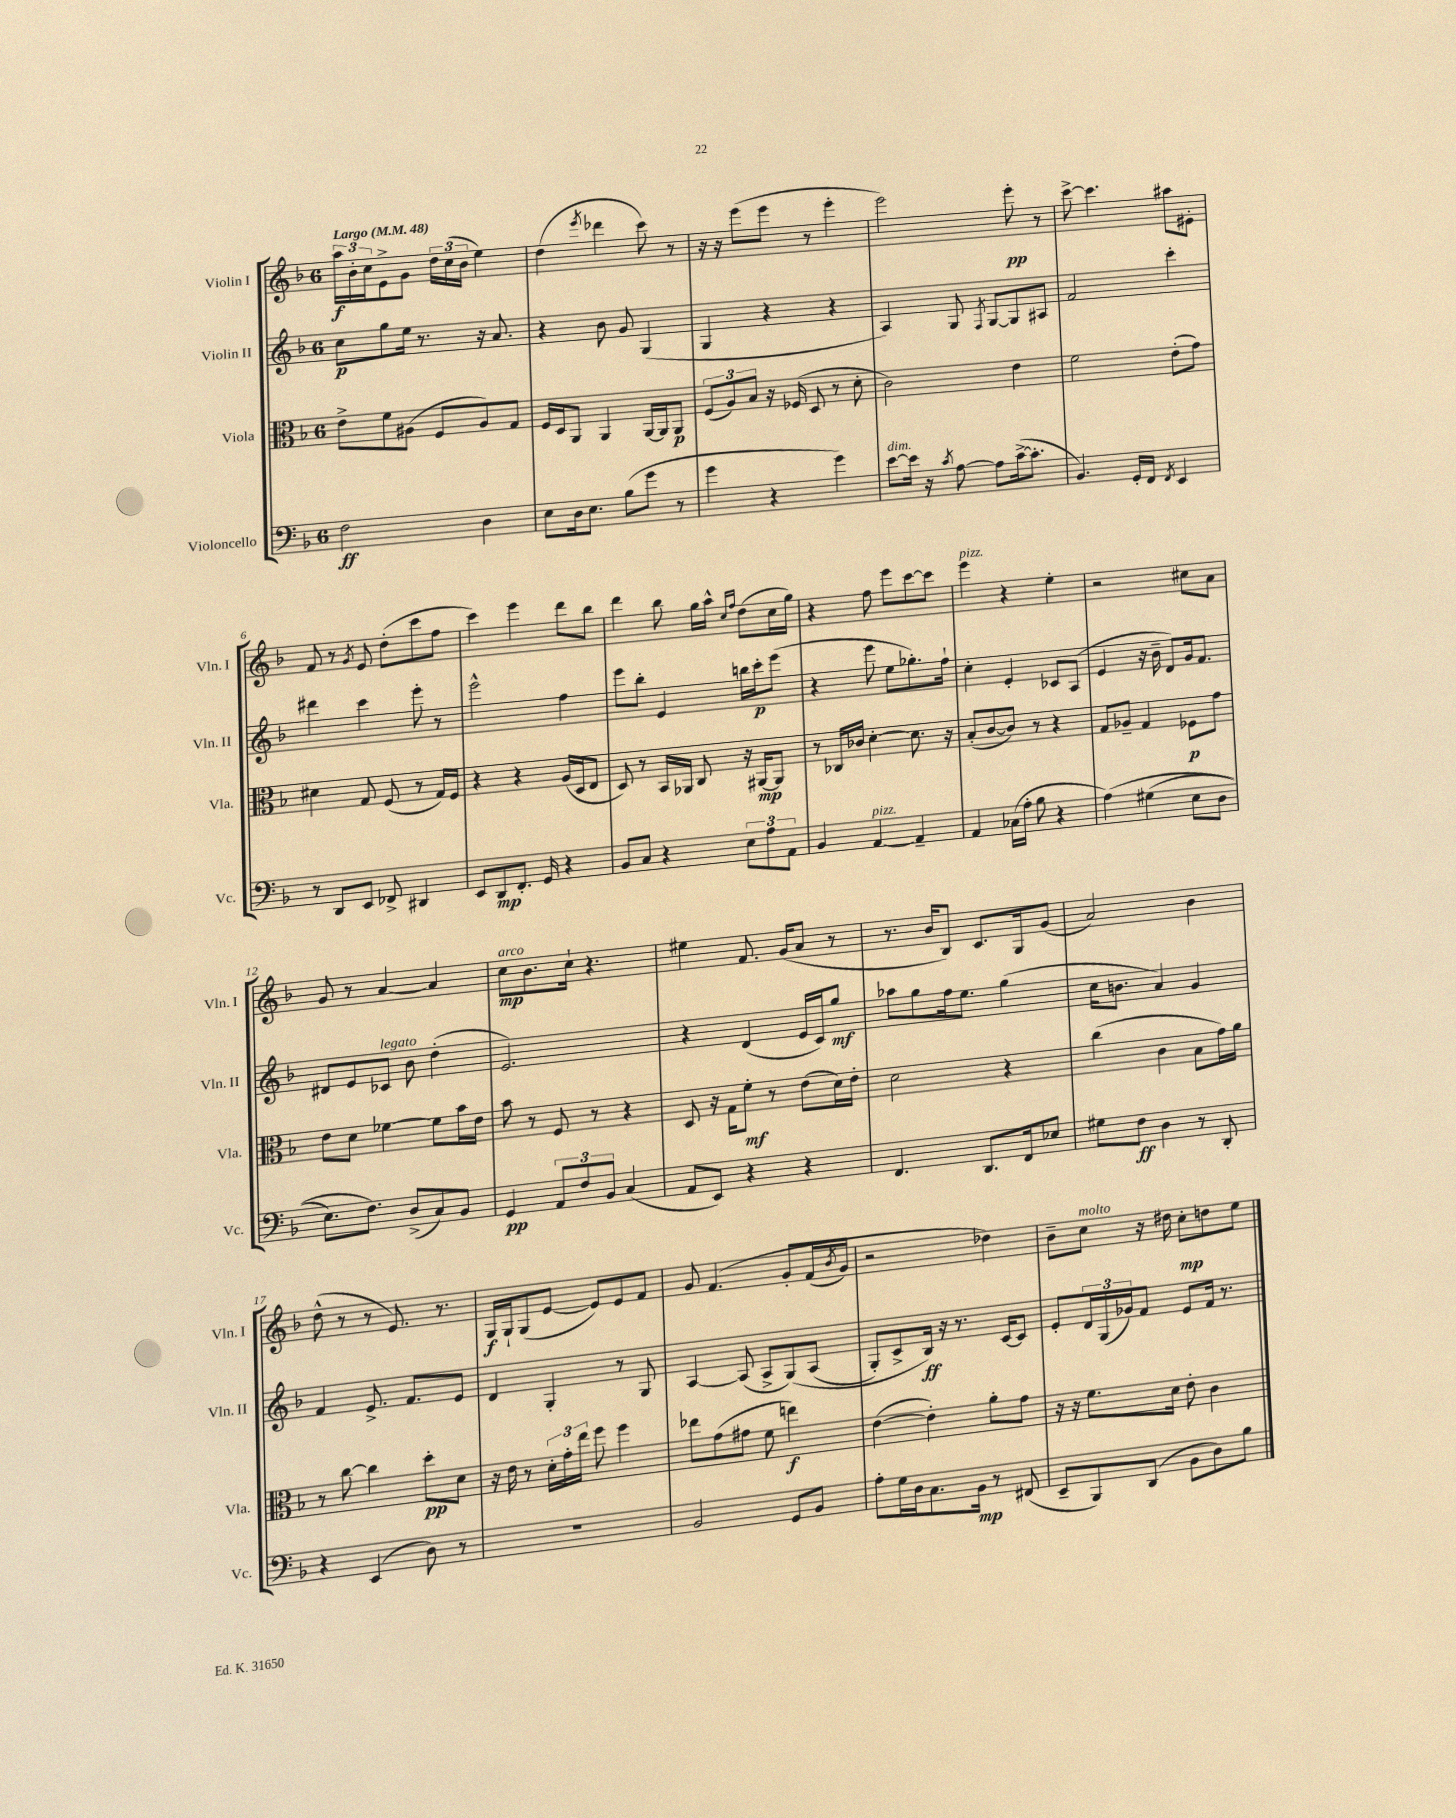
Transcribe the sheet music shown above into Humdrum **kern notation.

**kern	**dynam	**kern	**dynam	**kern	**dynam	**kern	**dynam
*part4	*part4	*part3	*part3	*part2	*part2	*part1	*part1
*staff4	*staff4	*staff3	*staff3	*staff2	*staff2	*staff1	*staff1
*I"Violoncello	*	*I"Viola	*	*I"Violin II	*	*I"Violin I	*
*I'Vc.	*	*I'Vla.	*	*I'Vln. II	*	*I'Vln. I	*
*clefF4	*	*clefC3	*	*clefG2	*	*clefG2	*
*k[b-]	*	*k[b-]	*	*k[b-]	*	*k[b-]	*
*M6/8	*	*M6/8	*	*M6/8	*	*M6/8	*
*MM48	*	*MM48	*	*MM48	*	*MM48	*
=1	=1	=1	=1	=1	=1	=1	=1
!	!	!	!	!	!	!LO:TX:a:B:t=Largo	!
2F\	ff	8e^\L	.	8cc\L	p	24aa\LL	f
.	.	.	.	.	.	24b-'\	.
.	.	.	.	.	.	24cc\J	.
.	.	8f\	.	8gg\	.	8e^\	.
.	.	(8A#X\J	.	16ee\Jk	.	8g\J	.
.	.	.	.	8.r	.	.	.
.	.	8F/L	.	.	.	24dd\LL	.
.	.	.	.	.	.	(24cc\	.
.	.	.	.	.	.	24b-\JJ	.
4D\	.	8A#/)	.	16r	.	4ee\)	.
.	.	.	.	8.a/	.	.	.
.	.	8G/J	.	.	.	.	.
=2	=2	=2	=2	=2	=2	=2	=2
8E\L	.	16F/LL	.	4r	.	(4dd\	.
.	.	16D/J	.	.	.	.	.
16D\k	.	8AA/J	.	.	.	.	.
8.E\J	.	.	.	.	.	.	.
.	.	.	.	.	.	8qeee/	.
.	.	4AA/	.	8b-\	.	4ddd-X\	.
(8B-\L	.	.	.	8g/	.	.	.
8g\J	.	[16AA/LL	.	(4G/	.	8ccc\)	.
.	.	16AA/J]	.	.	.	.	.
8r	.	8AA/J	p	.	.	8r	.
=3	=3	=3	=3	=3	=3	=3	=3
4g\	.	(12F/L	.	4G/	.	16r	.
.	.	.	.	.	.	16r	.
.	.	12A/)	.	.	.	.	.
.	.	.	.	.	.	(8eee\L	.
.	.	12B-/J	.	.	.	.	.
4r	.	16r	.	4r	.	8eee\J	.
.	.	(16F-X/	.	.	.	.	.
.	.	8D/	.	.	.	8r	.
4g\)	.	8r	.	4r	.	4eee'\	.
.	.	8d'\	.	.	.	.	.
=4	=4	=4	=4	=4	=4	=4	=4
!LO:TX:a:i:t=dim.	!	!	!	!	!	!	!
[8e\L	.	2c\)	.	4A/)	.	2eee\)	.
16e\Jk]	.	.	.	.	.	.	.
16r	.	.	.	.	.	.	.
8qc/	.	.	.	.	.	.	.
[8A\	.	.	.	8G/	.	.	.
.	.	.	.	8qF/	.	.	.
8A\L]	.	.	.	[8G/L	.	.	.
([16c^\k	.	4e\	.	8G/]	.	8eee'\	pp
8.c'\J]	.	.	.	.	.	.	.
.	.	.	.	8A#X/J	.	8r	.
=5	=5	=5	=5	=5	=5	=5	=5
4.BB-/)	.	2f\	.	2f/	.	[8ccc^\	.
.	.	.	.	.	.	4.ccc\]	.
16GG'/LL	.	.	.	.	.	.	.
16FF/JJ	.	.	.	.	.	.	.
8qFF/	.	.	.	.	.	.	.
4EE/	.	(8e'\L	.	4ccc'\	.	8aa#X\L	.
.	.	8g\J)	.	.	.	8e#X'\J	.
!!LO:LB:g=z
=6	=6	=6	=6	=6	=6	=6	=6
8r	.	4d#X\	.	4ddd#X\	.	8f/	.
8DD/L	.	.	.	.	.	8r	.
.	.	.	.	.	.	8qg/	.
8EE/J	.	8G/	.	4ccc\	.	8e/	.
8FF-X^/	.	(8F/	.	.	.	(8dd'\L	.
4DD#X/	.	8r	.	8eee'\	.	8ccc\	.
.	.	16G/LL)	.	8r	.	8ff\J	.
.	.	16F/JJ	.	.	.	.	.
=7	=7	=7	=7	=7	=7	=7	=7
8EE/L	.	4r	.	2eee^^\	.	4ccc\)	.
8DD/	mp	.	.	.	.	.	.
8.FF'/J	.	4r	.	.	.	4eee\	.
16GG/	.	.	.	.	.	.	.
4r	.	(16A/LL	.	4ff\	.	8ddd\L	.
.	.	16D/J	.	.	.	.	.
.	.	8E/J	.	.	.	8bb-\J	.
=8	=8	=8	=8	=8	=8	=8	=8
8BB-/L	.	8D/)	.	8eee\L	.	4ddd\	.
8C/J	.	8r	.	8bb-'\J	.	.	.
4r	.	16BB-/LL	.	4e/	.	8bb-\	.
.	.	16AA-X/JJ	.	.	.	.	.
.	.	8C/	.	.	.	16gg\LL	.
.	.	.	.	.	.	16aa^^\JJ	.
.	.	.	.	.	.	16qqcc/LL	.
.	.	.	.	.	.	16qqff/JJ	.
12E\L	.	16r	.	16bbn\LL	.	(8dd\L	.
.	.	[16AA#X/KL	mp	16ccc'\J	p	.	.
12A\	.	.	.	.	.	.	.
.	.	8AA#/J]	.	(8eee\J	.	16cc\L	.
12AA\J	.	.	.	.	.	.	.
.	.	.	.	.	.	16gg\JJ)	.
=9	=9	=9	=9	=9	=9	=9	=9
4BB-/	.	8r	.	4r	.	4r	.
.	.	16C-X/LL	.	.	.	.	.
.	.	16c-X/JJ	.	.	.	.	.
!LO:TX:a:i:t=pizz.	!	!	!	!	!	!	!
[4AA/	.	[4d'\	.	8eee\	.	8ff\	.
.	.	.	.	8ee\L	.	8eee\L	.
4AA~/]	.	8.d\]	.	8.gg-X'\)	.	[8ccc\	.
.	.	.	.	.	.	8ccc\J]	.
.	.	16r	.	16ff`\Jk	.	.	.
=10	=10	=10	=10	=10	=10	=10	=10
!	!	!	!	!	!	!LO:TX:a:i:t=pizz.	!
4AA/	.	(8B-'/L	.	4cc'\	.	4eee\	.
.	.	[8c/	.	.	.	.	.
(16C-X\LL	.	8c/J])	.	4e'/	.	4r	.
16A'\JJ	.	.	.	.	.	.	.
8B-\	.	8r	.	.	.	.	.
4r	.	4r	.	8c-X/L	.	4ee'\	.
.	.	.	.	(8A/J	.	.	.
=11	=11	=11	=11	=11	=11	=11	=11
(4A\)	.	8G/L	.	4e/	.	2r	.
.	.	8A-X~/J	.	.	.	.	.
(4G#X\	.	4G/	.	16r	.	.	.
.	.	.	.	16b-~\	.	.	.
.	.	.	.	8d/L)	.	.	.
8E\L	.	8F-X\L	p	16g/k	.	8cc#X\L	.
.	.	.	.	8.f/J	.	.	.
8D\J	.	8g\J	.	.	.	8a\J	.
!!LO:LB:g=z
=12	=12	=12	=12	=12	=12	=12	=12
8.E\L)	.	8e\L	.	8d#X/L	.	8g/	.
.	.	8d\J	.	8e/	.	8r	.
8.F\J)	.	.	.	.	.	.	.
!	!	!	!	!LO:TX:a:i:t=legato	!	!	!
.	.	[4f-X\	.	8c-X/J	.	[4a/	.
(8D^/L	.	.	.	8b-\	.	.	.
8C/)	.	8f-\L]	.	(4dd'\	.	4a/]	.
8BB-/J	.	16b-\L	.	.	.	.	.
.	.	16e\JJ	.	.	.	.	.
=13	=13	=13	=13	=13	=13	=13	=13
!	!	!	!	!	!	!LO:TX:a:i:t=arco	!
4GG/	pp	8b-\	.	2.e/)	.	8cc\L	mp
.	.	8r	.	.	.	8.b-\	.
12AA/L	.	8F/	.	.	.	.	.
.	.	.	.	.	.	16cc`\Jk	.
12F/	.	.	.	.	.	.	.
.	.	8r	.	.	.	4.r	.
12BB-/J	.	.	.	.	.	.	.
(4C/	.	4r	.	.	.	.	.
=14	=14	=14	=14	=14	=14	=14	=14
8AA/L	.	8D/	.	4r	.	4ee#X\	.
8EE/J)	.	16r	.	.	.	.	.
.	.	16G\KL	.	.	.	.	.
4r	.	8f'\J	mf	(4d/	.	8.f/	.
.	.	8r	.	.	.	.	.
.	.	.	.	.	.	(16g/KL	.
4r	.	(8e\L	.	16e/LL	.	8a/J	.
.	.	.	.	16c/J)	.	.	.
.	.	16d\L)	.	8gg/J	mf	8r	.
.	.	16e'\JJ	.	.	.	.	.
=15	=15	=15	=15	=15	=15	=15	=15
4.FF/	.	2d\	.	8aa-X\L	.	8.r	.
.	.	.	.	8gg\	.	.	.
.	.	.	.	.	.	16b-/KL	.
.	.	.	.	16ff\k	.	8B-/J)	.
.	.	.	.	8.ee\J	.	.	.
8.DD/L	.	.	.	.	.	8.c/L	.
.	.	4r	.	(4gg\	.	.	.
16FF/k	.	.	.	.	.	16G/k	.
8E-X/J	.	.	.	.	.	(8g/J	.
=16	=16	=16	=16	=16	=16	=16	=16
8G#X\L	.	(4cc\	.	16cc\KL	.	2a/)	.
.	.	.	.	8.bn\J	.	.	.
8F\J	ff	.	.	.	.	.	.
4D\	.	4c\	.	4a/)	.	.	.
8r	.	8B-\L	.	4g/	.	4b-\	.
8DD'/	.	16g\L)	.	.	.	.	.
.	.	16a\JJ	.	.	.	.	.
!!LO:LB:g=z
=17	=17	=17	=17	=17	=17	=17	=17
4r	.	8r	.	4f/	.	(8dd^^\	.
.	.	[8cc\	.	.	.	8r	.
(4EE/	.	4cc\]	.	8.e^/	.	8r	.
.	.	.	.	.	.	8.e/)	.
.	.	.	.	8.f/L	.	.	.
8D\)	.	8dd'\L	pp	.	.	.	.
.	.	.	.	.	.	8.r	.
8r	.	8d\J	.	8e/J	.	.	.
=18	=18	=18	=18	=18	=18	=18	=18
2.r	.	16r	.	4d/	.	16G/LL	f
.	.	16e\	.	.	.	16G`/J	.
.	.	8r	.	.	.	(8G/	.
.	.	24d'\LL	.	4G'/	.	[8e/J	.
.	.	24g'\	.	.	.	.	.
.	.	24ee\JJ	.	.	.	.	.
.	.	8ff\	.	.	.	8e/L])	.
.	.	4ff\	.	8r	.	8e/	.
.	.	.	.	8G/	.	8f/J	.
=19	=19	=19	=19	=19	=19	=19	=19
2BB-/	.	8ee-X\L	.	[4A/	.	8g/	.
.	.	(8g\	.	.	.	(4.f/	.
.	.	8g#X\J	.	(8A/]	.	.	.
.	.	8f\	.	8A^/L	.	.	.
8GG/L	.	4een\)	f	(8G/)	.	8g'/L	.
8BB-/J	.	.	.	(8A/J	.	(16f/L	.
.	.	.	.	.	.	8qb-/	.
.	.	.	.	.	.	16g/JJ)	.
=20	=20	=20	=20	=20	=20	=20	=20
8A'\L	.	([4e\	.	8G'/L)	.	2r	.
16G\L	.	.	.	8c^/	.	.	.
16D\J	.	.	.	.	.	.	.
8.C\	.	4e'\])	.	16B-/Jk)	ff	.	.
.	.	.	.	16r	.	.	.
.	.	.	.	8.r	.	.	.
16BB-\Jk	mp	.	.	.	.	.	.
8r	.	8a'\L	.	.	.	4dd-X\)	.
.	.	.	.	[16c/KL	.	.	.
(8FF#X/	.	8g\J	.	8c/J]	.	.	.
=21	=21	=21	=21	=21	=21	=21	=21
8EE~/L	.	16r	.	8e'/L	.	8b-~\L	.
.	.	16r	.	.	.	.	.
!	!	!	!	!	!	!LO:TX:a:i:t=molto	!
8BBB-/)	.	8.f\L	.	24d/L	.	8cc\J	.
.	.	.	.	(24G/	.	.	.
.	.	.	.	24g-X/J)	.	.	.
(8DD/J	.	.	.	8f/J	.	16r	.
.	.	16d\Jk	.	.	.	16dd#X\	.
8BB-\L	.	8e'\	.	8e/L	.	8cc'\L	mp
8D\)	.	4c\	.	16f/Jk	.	8ddn\	.
.	.	.	.	8.r	.	.	.
8B-\J	.	.	.	.	.	8ee\J	.
==	==	==	==	==	==	==	==
*-	*-	*-	*-	*-	*-	*-	*-
